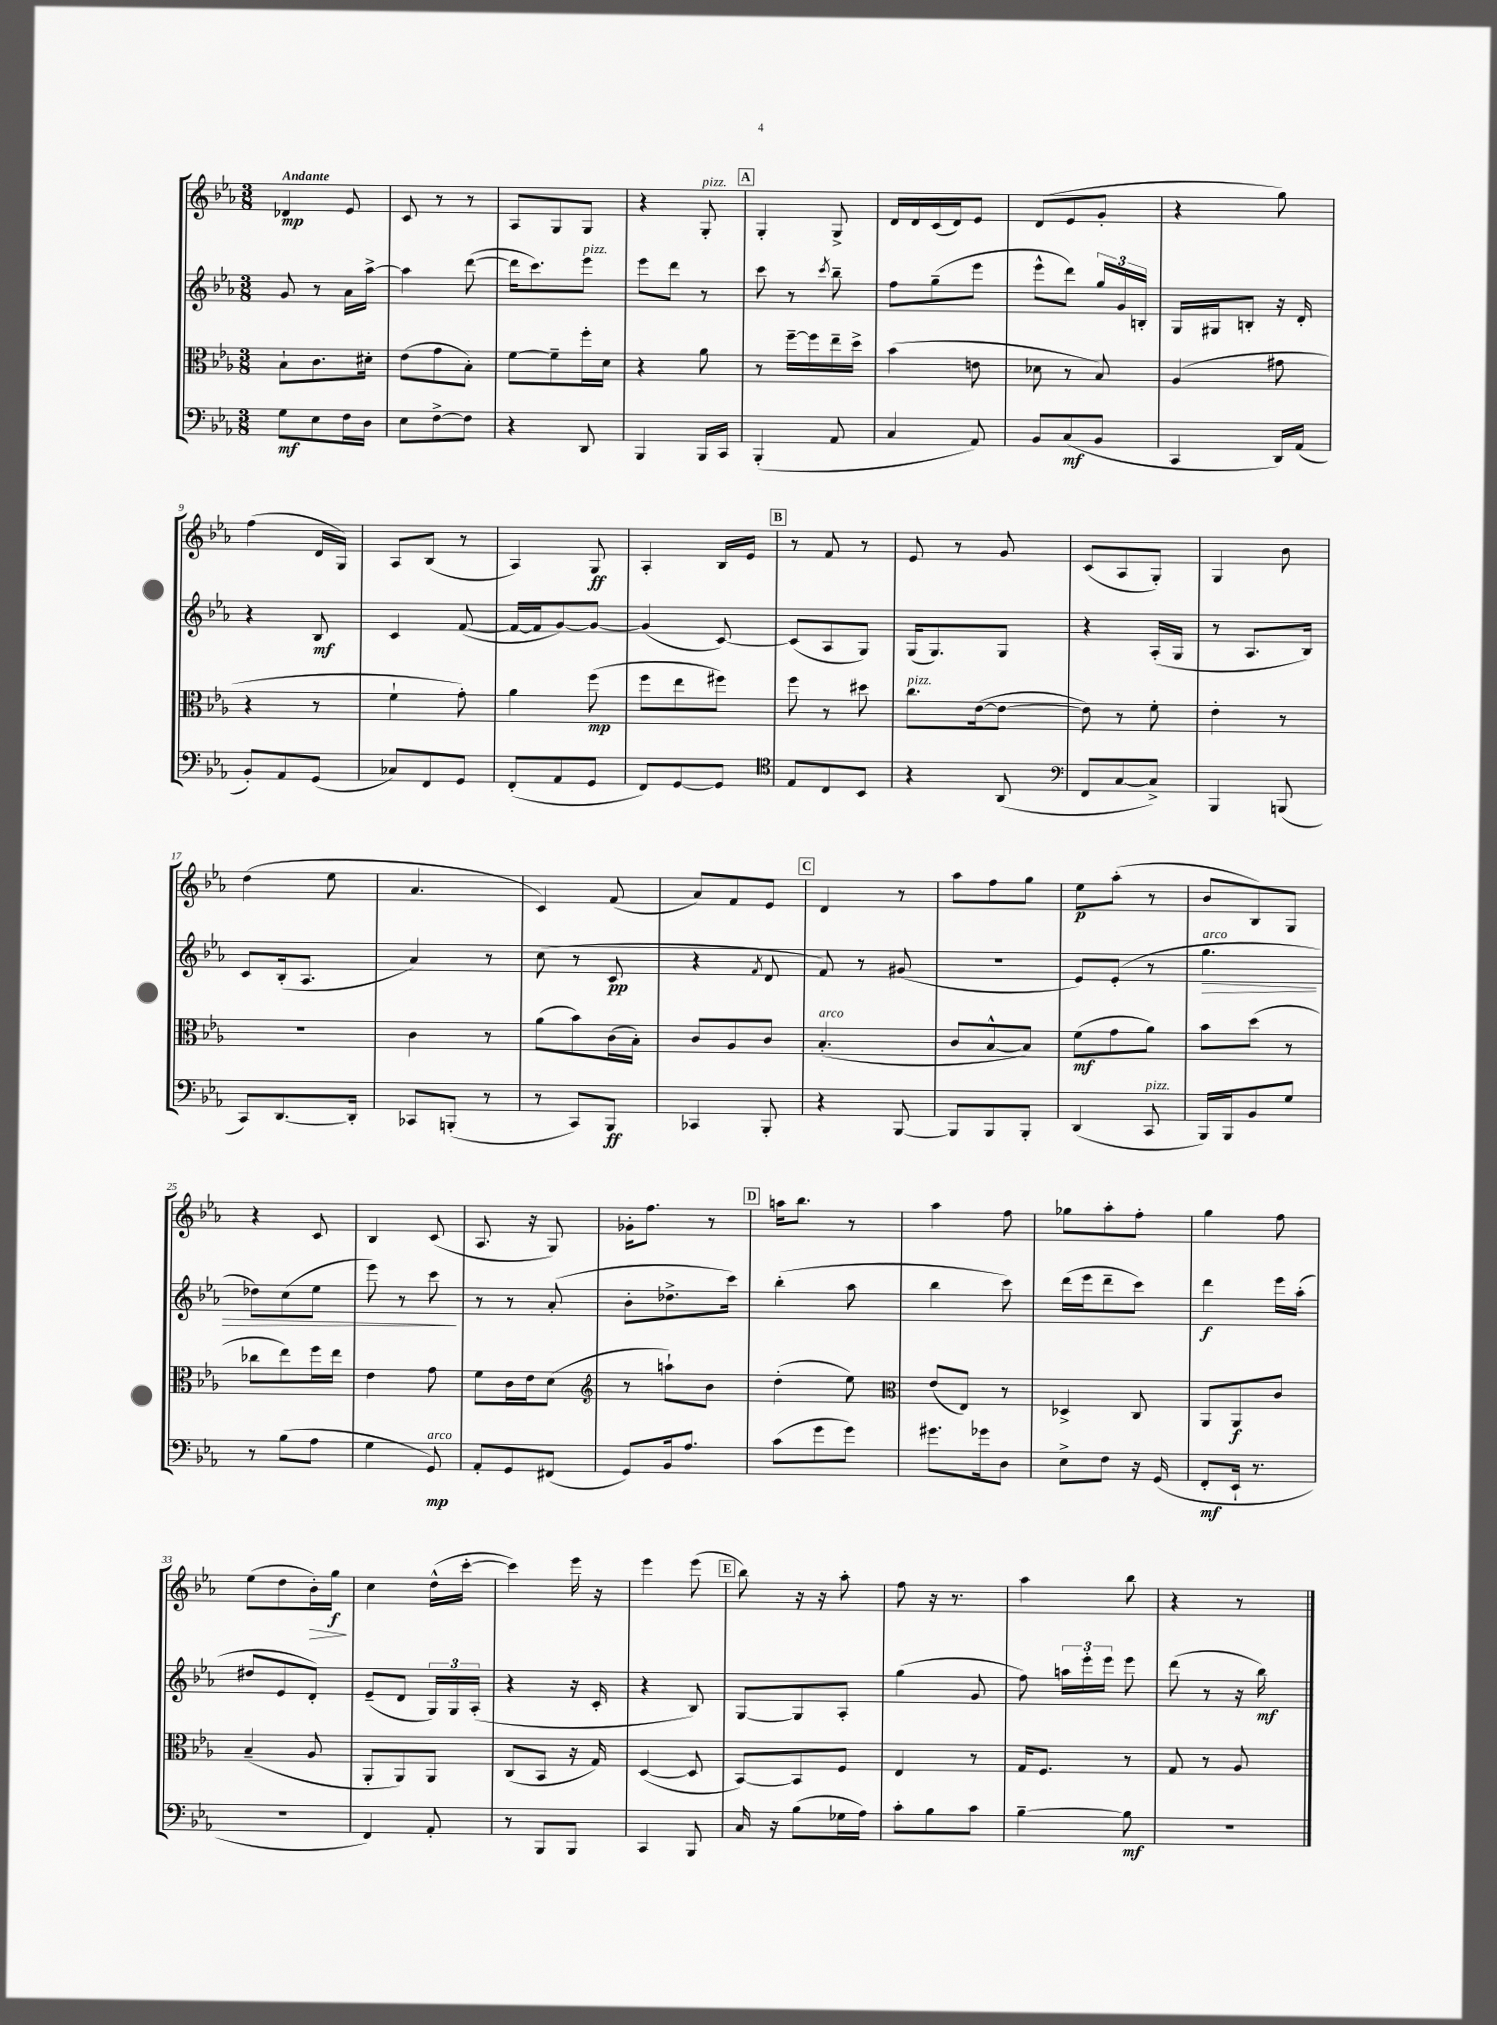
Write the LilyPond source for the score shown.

<<
\new StaffGroup <<
\new Staff = "s0" {
    \clef treble \key ees \major \numericTimeSignature \time 3/8 \tempo "Andante"
    \autoBeamOff des'4\mp ees'8 |
    c'8 r8 r8 |
    aes8[ g8 g8] |
    r4 g8-.^\markup { \italic "pizz." } |
    \mark \markup { \box "A" } g4-. g8-> |
    d'16[ d'16 c'16( d'16) ees'8] |
    d'8[( ees'8 g'8]-. |
    r4 g''8) |
    f''4( d'16[ g16]) |
    aes8[ bes8]( r8 |
    aes4) g8\ff |
    aes4-. bes16[ ees'16] |
    \mark \markup { \box "B" } r8 f'8 r8 |
    ees'8 r8 g'8 |
    c'8[( aes8 g8]-.) |
    g4 bes'8 |
    d''4( ees''8 |
    aes'4. |
    c'4) f'8( |
    aes'8[) f'8 ees'8] |
    \mark \markup { \box "C" } d'4 r8 |
    aes''8[ f''8 g''8] |
    ees''8[\p aes''8]-.( r8 |
    bes'8[ bes8) g8] |
    r4 c'8 |
    bes4 c'8( |
    aes8. r16 g8) |
    ges'16[-. f''8.] r8 |
    \mark \markup { \box "D" } a''16[ bes''8.] r8 |
    aes''4 f''8 |
    ges''8[ aes''8-. f''8]-. |
    g''4 f''8 |
    ees''8[( d''8 bes'16-.\>) g''16]\f\! |
    c''4 d''16[-^( c'''16]~-. |
    c'''4) ees'''16 r16 |
    ees'''4 ees'''8( |
    \mark \markup { \box "E" } bes''8) r16 r16 aes''8-. |
    f''8 r16 r8. |
    aes''4 bes''8 |
    r4 r8 \bar "|." |
}
\new Staff = "s1" {
    \clef treble \key ees \major \numericTimeSignature \time 3/8
    \autoBeamOff g'8 r8 aes'16[ aes''16]~-> |
    aes''4 d'''8~( |
    d'''16[ c'''8.) ees'''8]^\markup { \italic "pizz." } |
    ees'''8[ d'''8] r8 |
    \mark \markup { \box "A" } c'''8 r8 \acciaccatura { c'''8 } bes''8-- |
    f''8[ g''8--( ees'''8] |
    ees'''8[-^ d'''8]) \tuplet 3/2 { g''16[ g'16 b16]-. } |
    g16[ gis16 b8]-. r16 d'16-. |
    r4 bes8\mf |
    c'4 f'8~( |
    f'16[~ f'16 g'8~) g'8]~ |
    g'4( c'8~) |
    \mark \markup { \box "B" } c'8[( aes8 g8]) |
    g16[( g8.) g8] |
    r4 aes16[-.( g16] |
    r8 aes8.[ bes16]) |
    c'8[ bes16-.( aes8.] |
    aes'4) r8 |
    c''8( r8 c'8\pp |
    r4 \acciaccatura { f'8 } d'8 |
    \mark \markup { \box "C" } f'8) r8 gis'8( |
    R4. |
    ees'8[) ees'8]-.( r8 |
    g''4.\>^\markup { \italic "arco" } |
    des''8[) c''8( ees''8] |
    ees'''8) r8 c'''8\! |
    r8 r8 aes'8-.( |
    bes'8[-. des''8.-> c'''16]) |
    \mark \markup { \box "D" } bes''4-.( aes''8 |
    bes''4 c'''8) |
    d'''16[( ees'''16 d'''8-- c'''8]) |
    d'''4\f ees'''16[ aes''16]-.( |
    dis''8[ ees'8 d'8]-.) |
    ees'8[--( d'8] \tuplet 3/2 { g16[) g16 aes16]-.( } |
    r4 r16 c'16-. |
    r4 bes8) |
    \mark \markup { \box "E" } g8[~ g8 aes8]-. |
    g''4( g'8 |
    f''8) \tuplet 3/2 { a''16[ ees'''16-. ees'''16] } ees'''8 |
    d'''8( r8 r16 bes''16\mf) \bar "|." |
}
\new Staff = "s2" {
    \clef alto \key ees \major \numericTimeSignature \time 3/8
    \autoBeamOff bes8[-! c'8. dis'16]-. |
    ees'8[( g'8 bes8]-.) |
    f'8[~ f'8-- f''16-. d'16] |
    r4 aes'8 |
    \mark \markup { \box "A" } r8 f''16[~-- f''16 ees''16-- d''16]-> |
    bes'4( e'8 |
    des'8 r8 bes8) |
    aes4( gis'8 |
    r4 r8 |
    f'4-! g'8-.) |
    aes'4 f''8\mp( |
    f''8[ ees''8 fis''8]) |
    \mark \markup { \box "B" } f''8 r8 dis''8 |
    c''8.[^\markup { \italic "pizz." } ees'16~( ees'8]~ |
    ees'8) r8 f'8-. |
    ees'4-. r8 |
    r4. |
    c'4 r8 |
    aes'8[( bes'8) c'16( bes16]-.) |
    c'8[ aes8 c'8] |
    \mark \markup { \box "C" } bes4.-.^\markup { \italic "arco" }( |
    c'8[ bes8~-^ bes8]) |
    f'8[\mf( g'8 aes'8]) |
    bes'8[ d''8]( r8 |
    ces''8[ ees''8) f''16 ees''16] |
    ees'4 g'8 |
    f'8[ c'16 ees'16 d'8]( |
    \clef treble r8 a''8[-!) bes'8] |
    \mark \markup { \box "D" } d''4-.( ees''8) |
    \clef alto ees'8[( ees8]) r8 |
    des4-> c8 |
    aes,8[ aes,8\f c'8] |
    bes4--( aes8 |
    aes,8[-. aes,8) aes,8] |
    c8[( bes,8] r16 g16) |
    d4~( d8 |
    \mark \markup { \box "E" } bes,8[~) bes,8 f8] |
    ees4 r8 |
    g16[ f8.] r8 |
    g8 r8 aes8 \bar "|." |
}
\new Staff = "s3" {
    \clef bass \key ees \major \numericTimeSignature \time 3/8
    \autoBeamOff g8[\mf ees8 f16 d16] |
    ees8[ f8~-> f8] |
    r4 d,8 |
    bes,,4 bes,,16[ c,16] |
    \mark \markup { \box "A" } bes,,4-.( aes,8 |
    c4 aes,8) |
    bes,8[ c8\mf( bes,8] |
    c,4 d,16[) aes,16]( |
    bes,8[-.) aes,8 g,8]( |
    ces8[) f,8 g,8] |
    f,8[-.( aes,8 g,8] |
    f,8[) g,8~ g,8] |
    \mark \markup { \box "B" } \clef tenor ees8[ c8 bes,8] |
    r4 aes,8( |
    \clef bass f,8[ c8~ c8]->) |
    bes,,4 b,,8( |
    c,8[) d,8.~ d,16]-. |
    ces,8[ b,,8]-.( r8 |
    r8 c,8[) bes,,8]\ff |
    ces,4 bes,,8-. |
    \mark \markup { \box "C" } r4 bes,,8~ |
    bes,,8[ bes,,8 bes,,8]-. |
    d,4( c,8^\markup { \italic "pizz." } |
    bes,,16[) bes,,16 bes,8 g8] |
    r8 bes8[( aes8] |
    g4 g,8\mp^\markup { \italic "arco" }) |
    aes,8[-. g,8 fis,8]( |
    g,8[) bes,16 aes8.] |
    \mark \markup { \box "D" } c'8[( g'8 g'8]) |
    gis'8.[ ges'16 d8] |
    ees8[-> f8] r16 g,16( |
    f,8[-.\mf ees,16]-! r8. |
    R4. |
    f,4) aes,8-. |
    r8 bes,,8[ bes,,8] |
    c,4 bes,,8 |
    \mark \markup { \box "E" } c16 r16 bes8[( ges16 aes16]) |
    c'8[-. bes8 c'8] |
    bes4~-- bes8\mf |
    R4. \bar "|." |
}
>>
>>
